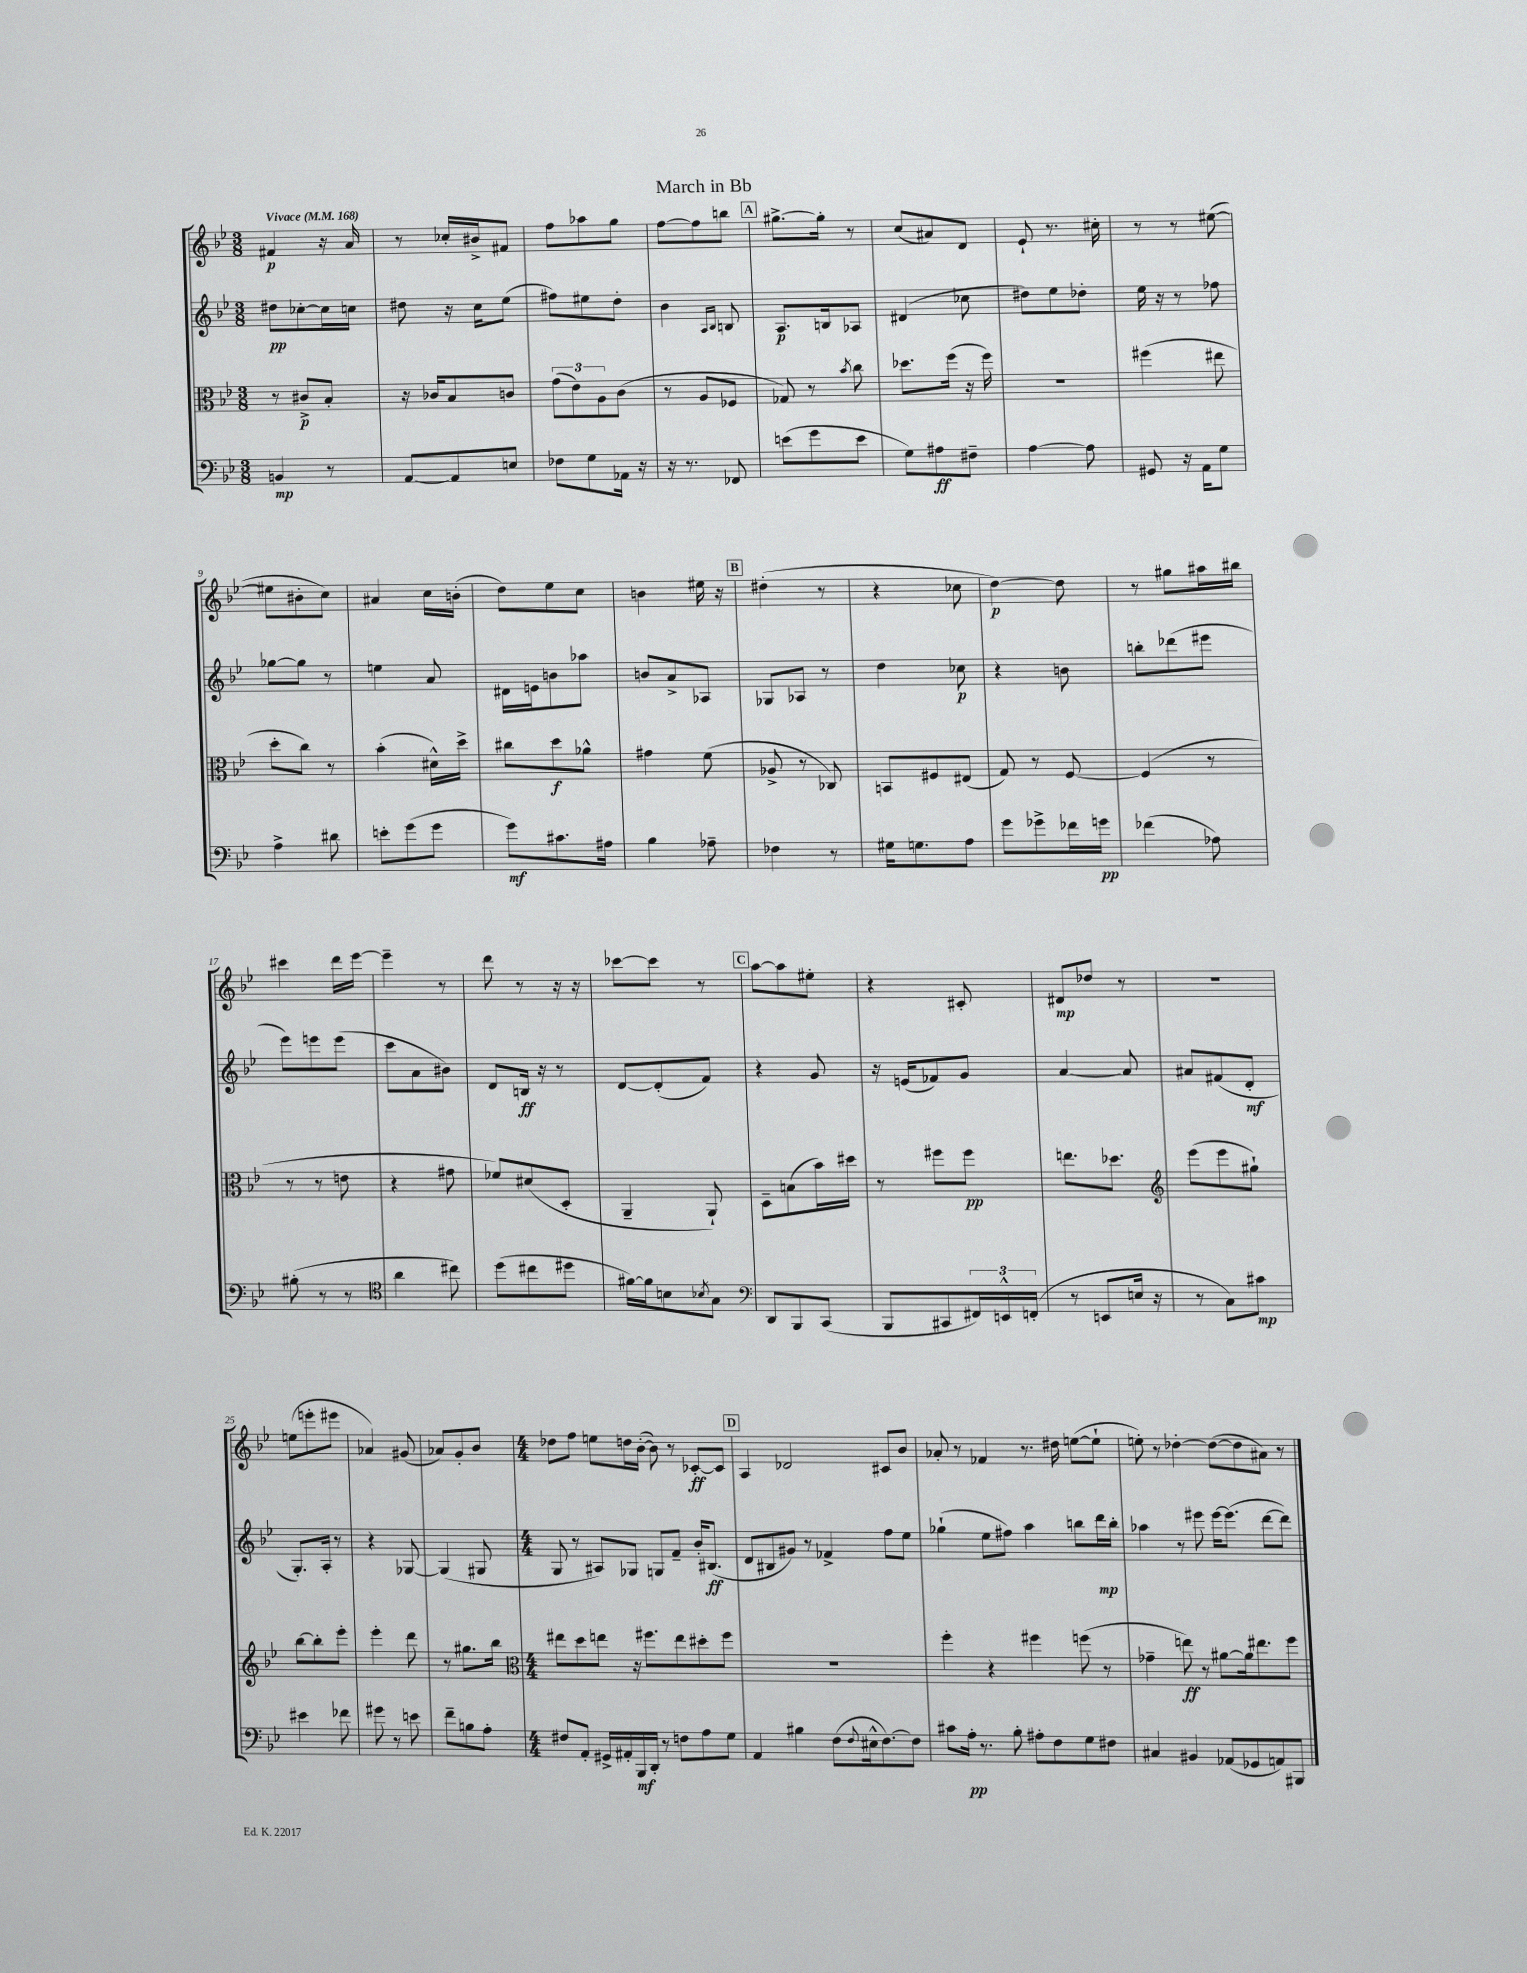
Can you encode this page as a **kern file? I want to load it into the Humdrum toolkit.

**kern	**kern	**kern	**kern
*staff4	*staff3	*staff2	*staff1
*clefF4	*clefC3	*clefG2	*clefG2
*k[b-e-]	*k[b-e-]	*k[b-e-]	*k[b-e-]
*M3/8	*M3/8	*M3/8	*M3/8
*MM168	*MM168	*MM168	*MM168
4BB	8r	8dd#	4f#
.	8c#^	[8cc-'	.
8r	8B-'	16cc-]	16r
.	.	16cc	16a
=	=	=	=
[8AA	16r	8dd#	8r
.	16c-	.	.
8AA]	8B-	16r	16cc-'
.	.	16cc	16b#^
8E	8c	(8ee-	8f#
=	=	=	=
8F-	(12g	8ff#)	8ff
.	12e-)	.	.
8G	.	8ee#	8aa-
.	12A	.	.
16AA-	(8c	8dd'	8gg
16r	.	.	.
=	=	=	=
16r	8r	4b-	[8ff
8.r	.	.	.
.	8A	.	8ff]
.	.	16qqA	.
.	.	16qqB-	.
8FF-	8F-	8B	8bb
=	=	=	=
(8e	8G-)	8.A	[8.gg#^
8g	8r	.	.
.	.	16B	16gg#']
.	8qb-	.	.
8e	8cc	8A-	8r
=	=	=	=
8G)	8.dd-	(4d#	(8cc
8A#	.	.	8a#)
.	(16ff	.	.
8F#~	16r	8cc-	8d
.	16ff)	.	.
=	=	=	=
[4A	4.r	8dd#)	8e-`
.	.	8ee-	8.r
8A]	.	8dd-'	.
.	.	.	16cc#'
=	=	=	=
8GG#	(4ff#	16ee-	8r
.	.	16r	.
16r	.	8r	8r
16AA	.	.	.
8G	8ee#	8ff-	([8ee#
=	=	=	=
4A^	8dd'	[8gg-	8ee#]
.	8cc)	8gg-]	8b#'
8d#	8r	8r	8cc)
=	=	=	=
8e'	(4b-'	4ee	4a#
(8g	.	.	.
8g	16d#^^)	8a	16cc
.	16dd^	.	(16b'
=	=	=	=
8g)	8cc#	16d#	8dd)
.	.	16e	.
8.c#	8dd	8b	8ee-
.	8a-^^	8aa-	8cc
16A#	.	.	.
=	=	=	=
4B-	4g#	8b	4b
.	.	8a^	.
8A-~	(8f	8A-	16ee#
.	.	.	16r
=	=	=	=
4F-	8A-^	8G-	(4dd#'
.	8r	8A-	.
8r	8C-)	8r	8r
=	=	=	=
16G#	8BB	4dd	4r
8.G	.	.	.
.	8F#	.	.
8A	(8E#	8cc-	8cc-
=	=	=	=
8g	8G)	4r	[4dd)
8g-^	8r	.	.
16f-	[8F	8b	8dd]
16g	.	.	.
=	=	=	=
(4f-	(4F]	8bb'	8r
.	.	(8ddd-	8gg#
8A-)	8r	8eee#	16aa#
.	.	.	16bb#
=	=	=	=
(8B#'	8r	8eee-)	4ccc#
8r	8r	8eee	.
8r	8e	(8eee	16ddd
.	.	.	[16eee-
=	=	=	=
*clefC4	*	*	*
4a	4r	8ccc	4eee-~]
.	.	8a	.
8cc#)	8g#	8b#)	8r
=	=	=	=
(8dd	8f-)	8d	8ddd
8cc#	(8d#	16B	8r
.	.	16r	.
8dd#	8D'	8r	16r
.	.	.	16r
=	=	=	=
[16f#)	4AA~	[8d	[8ccc-
16f#]	.	.	.
8B	.	(8d']	8ccc-]
8qB-	.	.	.
8G	8AA`)	8f)	8r
=	=	=	=
*clefF4	*	*	*
8DD	8D~	4r	[8aa
8BBB-	(8B	.	8aa]
(8CC	16b-)	8g	8ee#'
.	16dd#	.	.
=	=	=	=
8BBB-	8r	16r	4r
.	.	(16e	.
8CC#	8ff#	8f-)	.
24FF#)	8ff#	8g	8c#'
24EE^^	.	.	.
(24FF'	.	.	.
=	=	=	=
8r	8.ee	[4a	8d#
8EE	.	.	8dd-
.	8.dd-	.	.
16E	.	8a]	8r
16r	.	.	.
=	=	=	=
*	*clefG2	*	*
8r	(8eee-	8a#	4.r
8C)	8eee-	(8f#	.
8c#	8gg#`)	8d'	.
=	=	=	=
4e#	[8bb-	8.G')	(8ee
.	8bb-']	.	8eee'
.	.	16A'	.
8f-	8eee-'	8r	8eee#
=	=	=	=
8g#	4eee-'	4r	4a-)
8r	.	.	.
8e	8ddd	[8G-	(8g#
=	=	=	=
8f~	8r	(4G-]	8a-)
8B	8.gg#	.	8g'
8A'	.	8G#	8b-
.	16bb-	.	.
=	=	=	=
*	*clefC3	*	*
*M4/4	*M4/4	*M4/4	*M4/4
8F#	8ee#	8G	8dd-
8AA'	8dd	8r	8ff
16GG#^	8ee	8A#)	8ee
16AA#'	.	.	.
16BBB-	16r	8G-	16dd
16DD'	8.ff#	.	([16b-'
8r	.	8G	8b-])
8F	8ee	8f~	8r
8A	8dd#'	16b-'	[8c-'
.	.	(8.B#	.
8G	8ff#	.	8c-]
=	=	=	=
4AA	1r	8d	4A
.	.	8B#	.
4B#	.	8g#)	2d-
.	.	8r	.
(8F	.	4f-^	.
8qqF	.	.	.
16E#^^	.	.	.
[8.F)	.	.	.
.	.	8ff	8c#
8F]	.	8ee-	8b-
=	=	=	=
8c#	4ff'	(4gg-`	8a-'
16A'	.	.	8r
8.r	.	.	.
.	4r	8ee-	4f-
8B-'	.	8ff#)	.
8A#'	4ff#	4aa	8.r
8F	.	.	.
.	.	.	16dd#
8G	(8ff	8bb	([8ee
8F#	8r	16ddd	8ee`]
.	.	16bb'	.
=	=	=	=
4C#	4g-~	4aa-	8ee')
.	.	.	8r
4BB#	8ee)	8r	[4dd-'
.	8r	8eee#	.
(8AA-	[8a#	[16eee#	(8dd-_
.	.	(8.eee#]	.
8GG-	16a#]	.	8dd-]
.	8.ee#	.	.
8AA)	.	[8ddd	8a#)
8BBB#	8ff	8ddd])	8r
==	==	==	==
*-	*-	*-	*-
